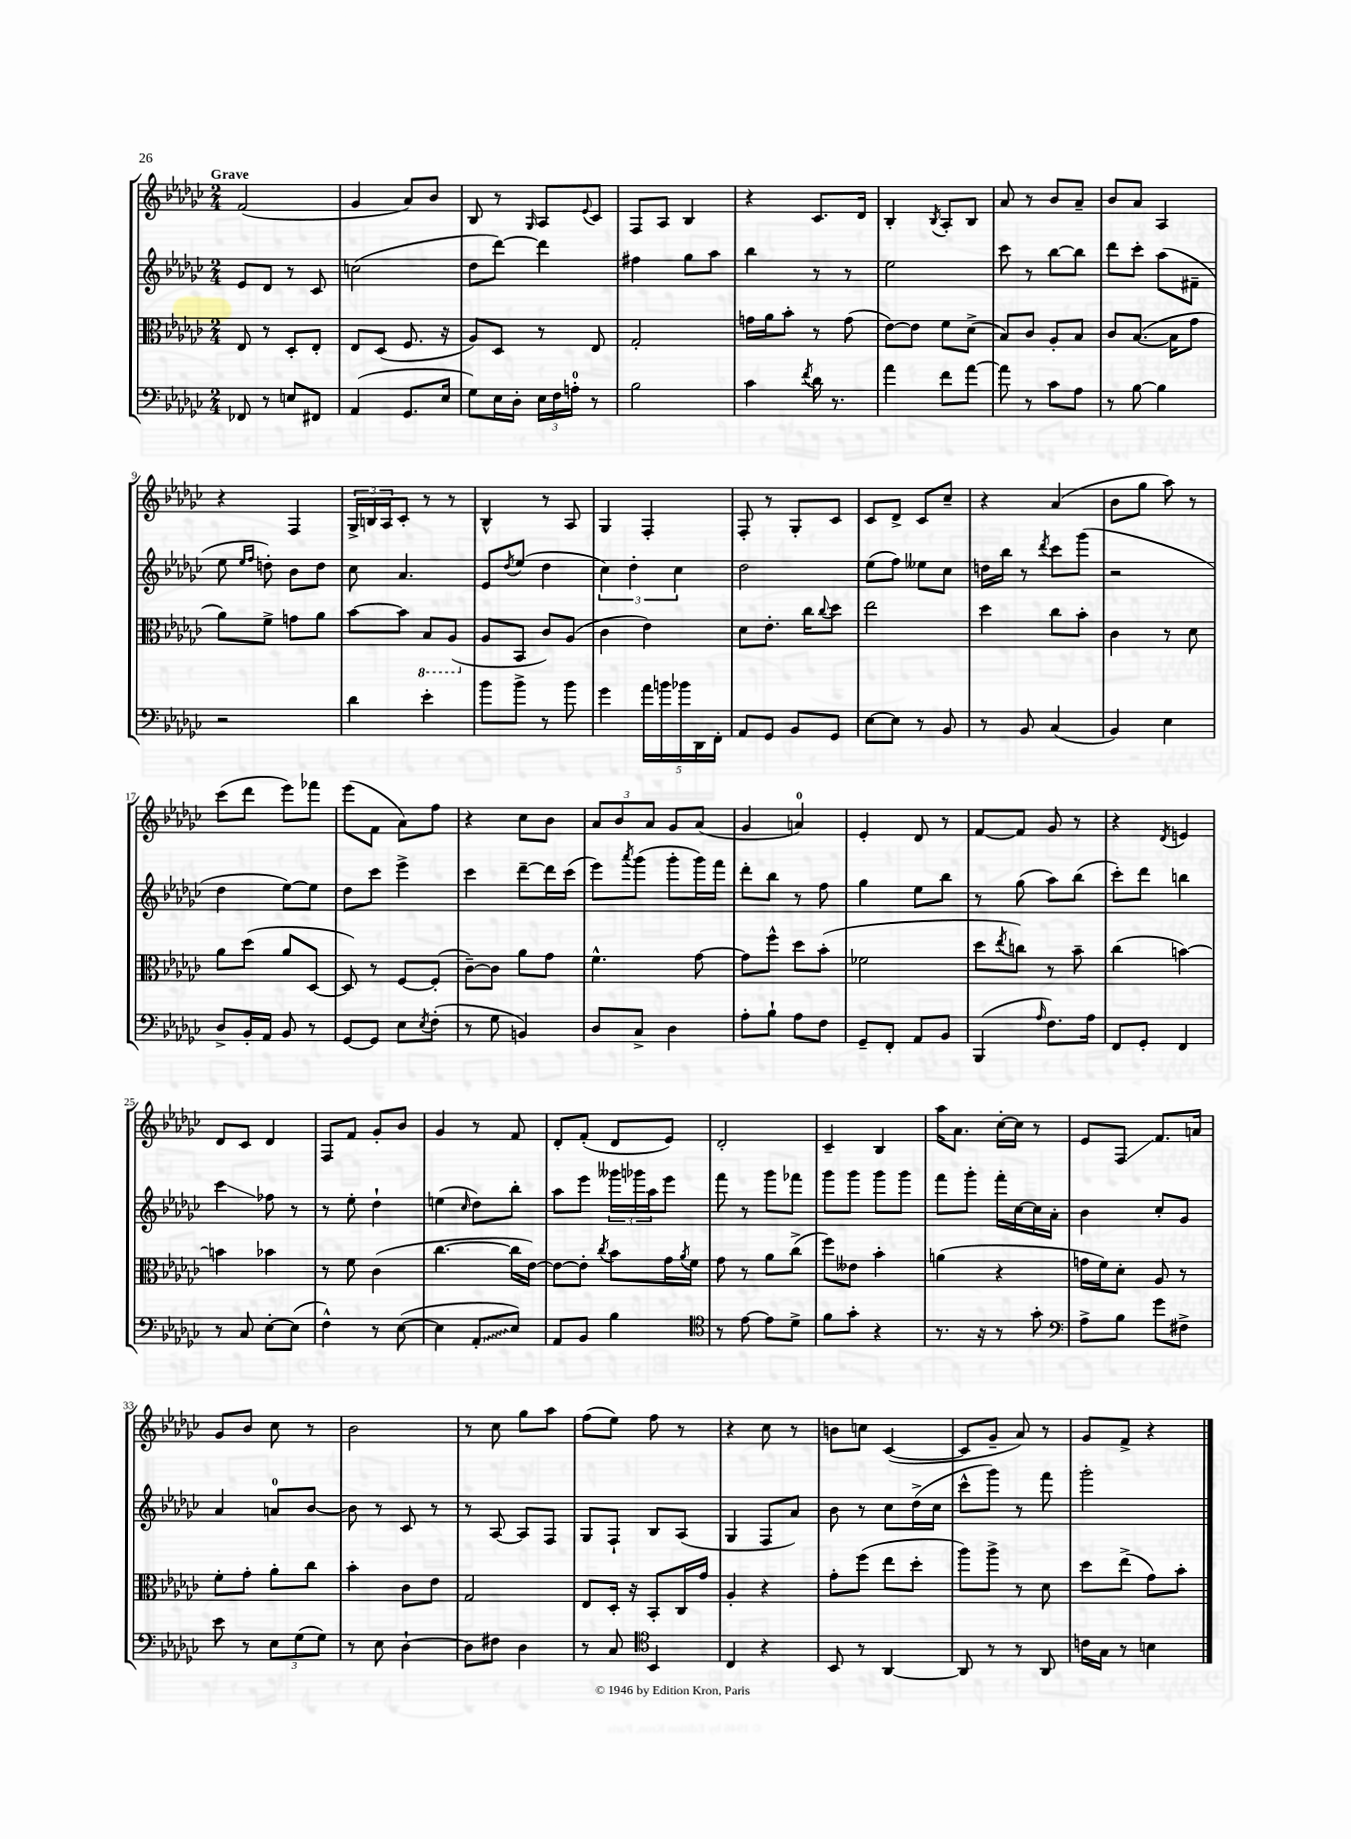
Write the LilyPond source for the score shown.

<<
\new StaffGroup <<
\new Staff = "s0" {
    \clef treble \key ges \major \numericTimeSignature \time 2/4 \tempo "Grave"
    f'2( |
    ges'4 aes'8) bes'8 |
    bes8 r8 \grace { ges16 } aes8 \appoggiatura { ees'8 } ces'8 |
    f8 aes8 bes4 |
    r4 ces'8. des'16 |
    bes4-. \acciaccatura { bes8 } aes8-. bes8 |
    aes'8 r8 bes'8 aes'8-- |
    bes'8 aes'8 aes4 |
    r4 f4 |
    \tuplet 3/2 { ges16-> b16 aes16 } ces'8-. r8 r8 |
    bes4-^ r8 aes8 |
    ges4 f4-. |
    f8-. r8 ges8-. ces'8 |
    ces'8 des'8-> ces'8 ces''8-- |
    r4 aes'4( |
    bes'8 ges''8 aes''8) r8 |
    ces'''8( des'''8 ees'''8) fes'''8 |
    ees'''8( f'8 aes'8) f''8 |
    r4 ces''8 bes'8 |
    \tuplet 3/2 { aes'8 bes'8 aes'8 } ges'8 aes'8( |
    ges'4 a'4-0) |
    ees'4-. des'8 r8 |
    f'8~ f'8 ges'8 r8 |
    r4 \acciaccatura { des'8 } e'4 |
    des'8 ces'8 des'4 |
    f8 f'8 ges'8-. bes'8 |
    ges'4 r8 f'8 |
    des'8-. f'8-.( des'8 ees'8) |
    des'2-. |
    ces'4-- bes4 |
    aes''16 aes'8. ces''16~-. ces''16 r8 |
    ees'8 f8\glissando f'8. a'16 |
    ges'8 bes'8 ces''8 r8 |
    bes'2 |
    r8 ces''8 ges''8 aes''8 |
    f''8( ees''8) f''8 r8 |
    r4 ces''8 r8 |
    b'8 c''8 ces'4~( |
    ces'8 ges'8-- aes'8) r8 |
    ges'8 f'8-> r4 \bar "|." |
}
\new Staff = "s1" {
    \clef treble \key ges \major \numericTimeSignature \time 2/4
    ees'8 des'8 r8 ces'8 |
    c''2( |
    des''8 des'''8~) des'''4 |
    fis''4 ges''8 aes''8 |
    bes''4 r8 r8 |
    ees''2 |
    ces'''8 r8 bes''8~ bes''8 |
    des'''8 ces'''8-. aes''8( fis'8-- |
    ees''8 \grace { ees''16 f''16 } d''8-.) bes'8 d''8 |
    ces''8 aes'4. |
    ees'8 \acciaccatura { des''8 } ees''8( des''4 |
    \tuplet 3/2 { ces''4) des''4-. ces''4 } |
    des''2 |
    ees''8( f''8) eeses''8 ces''8 |
    d''16 bes''16 r8 \acciaccatura { des'''8 } ces'''8 ges'''8( |
    r2 |
    des''4 ees''8~) ees''8 |
    des''8 ces'''8 ees'''4-> |
    ces'''4 des'''8~-- des'''16 ces'''16( |
    ees'''8) \acciaccatura { aes'''8 } ges'''8( ges'''8-. ges'''16) f'''16 |
    des'''8-. bes''8 r8 f''8 |
    ges''4 ees''8 bes''8 |
    r8 ges''8( aes''8) bes''8( |
    ces'''8-.) des'''8 b''4 |
    ces'''4\glissando fes''8 r8 |
    r8 ees''8-. des''4-! |
    e''4( \grace { ces''16 } des''8) bes''8-. |
    aes''8 ees'''8 \tuplet 3/2 { geses'''16 ges'''16 aes''16 } ees'''8 |
    f'''8 r8 ges'''8 fes'''8 |
    ges'''8 ges'''8 ges'''8 ges'''8 |
    f'''8 ges'''8-. f'''16-. ces''16~ ces''16 aes'16-. |
    bes'4 ces''8-. ges'8 |
    aes'4 a'8-0 bes'8~ |
    bes'8 r8 ces'8 r8 |
    r8 aes8~ aes8 f8 |
    ges8 f8-! bes8 aes8( |
    ges4 f8 aes'8) |
    bes'8 r8 ces''8 des''16->( ces''16 |
    ces'''8-^ ges'''8) r8 f'''8 |
    ges'''2-. \bar "|." |
}
\new Staff = "s2" {
    \clef alto \key ges \major \numericTimeSignature \time 2/4
    ees8 r8 des8-. ees8-. |
    ees8 des8( f8. r16 |
    aes8) des8 r8 ees8 |
    ges2-. |
    g'16 aes'16 bes'8-. r8 g'8( |
    ees'8~) ees'8 f'8 des'8->( |
    bes8) ces'8 aes8-. bes8 |
    ces'8 bes8.~( bes16 ges'8 |
    aes'8) f'8-> g'8 aes'8 |
    bes'8~ bes'8 \ottava #-1 bes,8 aes,8( \ottava #0 |
    aes8 bes,8 ces'8) aes8( |
    ces'4 ees'4) |
    des'8 ees'8.-. ces''16 \appoggiatura { ces''8 } des''8 |
    ees''2 |
    des''4 ces''8 bes'8-. |
    ces'4 r8 des'8 |
    aes'8 des''8( aes'8 des8~ |
    des8) r8 f8~ f8-.( |
    ces'8~--) ces'8 aes'8 ges'8 |
    f'4.-^ ges'8~ |
    ges'8 f''8-^ des''8 bes'8-.( |
    fes'2 |
    des''8 \acciaccatura { ees''8 } c''8) r8 bes'8-- |
    ces''4( b'4~) |
    b'4 bes'4 |
    r8 f'8 ces'4( |
    ces''4.~ ces''16 ees'16~) |
    ees'8~ ees'8-. \acciaccatura { ces''8 } bes'8 ges'16 \acciaccatura { aes'8 } f'16 |
    ges'8 r8 aes'8 ces''8->( |
    f''8) eeses'8 bes'4-. |
    a'4( r4 |
    g'16 f'16) des'8-. aes8 r8 |
    f'8-. ges'8-. aes'8-. ces''8 |
    bes'4-. ces'8 ees'8 |
    ges2 |
    ees8 des16-. r16 bes,8-. ces16 ges'16 |
    aes4-. r4 |
    ges'8-. f''8( ees''8 des''8-. |
    aes''8) aes''8-> r8 des'8 |
    des''8 ees''8->( ges'8) bes'8-. \bar "|." |
}
\new Staff = "s3" {
    \clef bass \key ges \major \numericTimeSignature \time 2/4
    fes,8 r8 e8 fis,8 |
    aes,4( ges,8. ees16 |
    ges8) ees16 des16-. \tuplet 3/2 { ees16 f16 a16-0-. } r8 |
    bes2 |
    ces'4 \acciaccatura { f'8 } des'16 r8. |
    aes'4 f'8 aes'8~ |
    aes'8 r8 ces'8 aes8 |
    r8 bes8~ bes4 |
    r2 |
    des'4 ees'4-. |
    bes'8 bes'8-> r8 bes'8 |
    ges'4 \tuplet 5/4 { aes'16 b'16 bes'16 des,16 f,16-. } |
    aes,8 ges,8 bes,8 ges,8 |
    ees8~ ees8 r8 bes,8 |
    r8 bes,8 ces4( |
    bes,4) ees4 |
    des8-> bes,16-. aes,16 bes,8 r8 |
    ges,8~ ges,8 ees8 \acciaccatura { ees8 } f8-.( |
    r8 ges8 b,4) |
    des8 ces8-> des4 |
    aes8-. bes8-! aes8 f8 |
    ges,8-- f,8-. aes,8 bes,8 |
    bes,,4( \grace { aes16 } f8.) aes16 |
    f,8 ges,8-. f,4 |
    r8 ces8 ees8~-. ees8( |
    f4-^) r8 ees8~( |
    ees4 \once \override Glissando.style = #'zigzag aes,8-.\glissando ees8) |
    aes,8 bes,8 bes4 |
    \clef tenor r8 ees'8~ ees'8 des'8-> |
    f'8 ges'8-. r4 |
    r8. r16 r8 ges'8-. |
    \clef bass aes8-> bes8 ges'8 fis8-> |
    ees'8 r8 \tuplet 3/2 { ees8 ges8( ges8) } |
    r8 ees8 des4~-! |
    des8 fis8 des4 |
    r8 ces8 \clef tenor bes,4 |
    ces4 r4 |
    bes,8 r8 aes,4~ |
    aes,8 r8 r8 aes,8 |
    c'16 ges16 r8 b4 \bar "|." |
}
>>
>>
